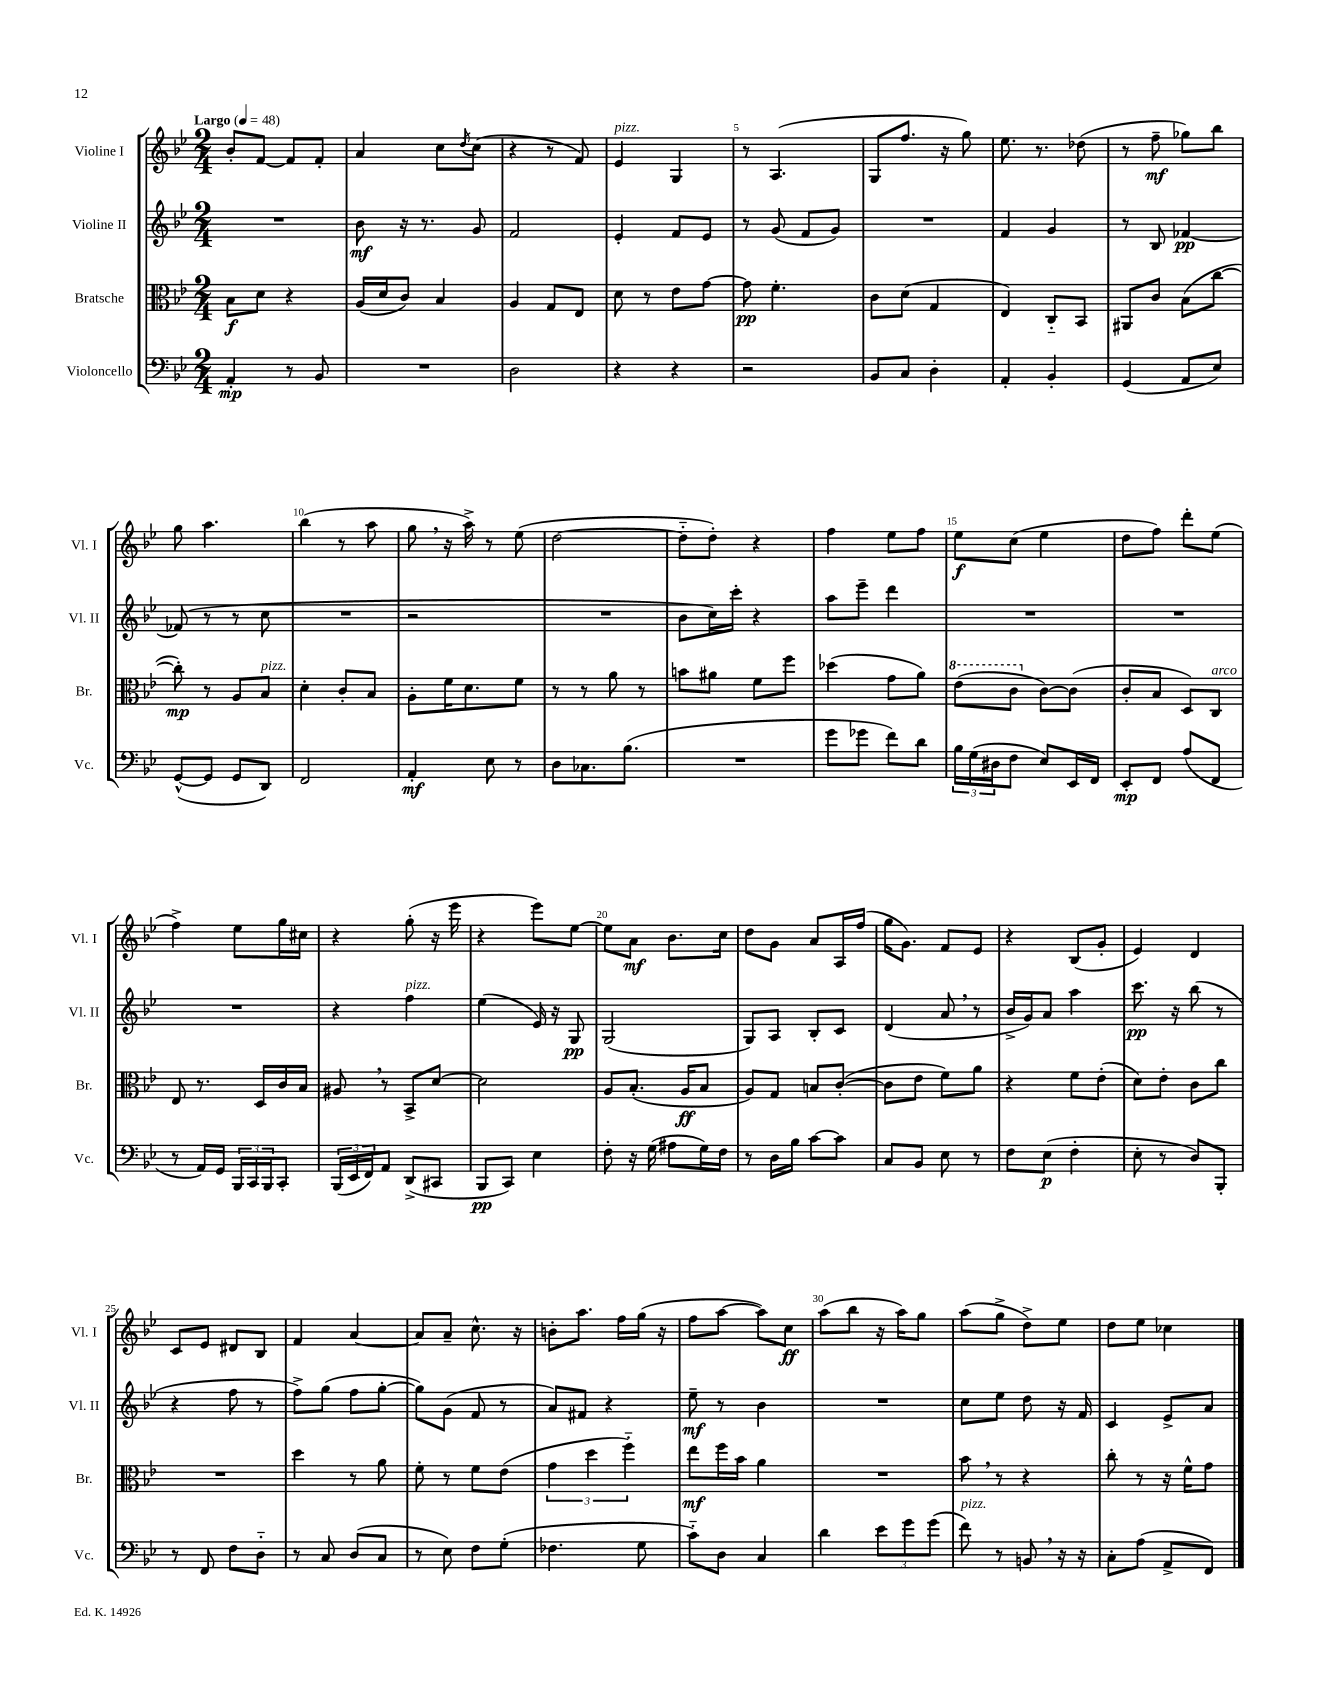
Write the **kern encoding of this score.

**kern	**dynam	**kern	**dynam	**kern	**dynam	**kern	**dynam
*part4	*part4	*part3	*part3	*part2	*part2	*part1	*part1
*staff4	*staff4	*staff3	*staff3	*staff2	*staff2	*staff1	*staff1
*I"Violoncello	*	*I"Bratsche	*	*I"Violine II	*	*I"Violine I	*
*I'Vc.	*	*I'Br.	*	*I'Vl. II	*	*I'Vl. I	*
*clefF4	*	*clefC3	*	*clefG2	*	*clefG2	*
*k[b-e-]	*	*k[b-e-]	*	*k[b-e-]	*	*k[b-e-]	*
*M2/4	*	*M2/4	*	*M2/4	*	*M2/4	*
*MM48	*	*MM48	*	*MM48	*	*MM48	*
=1	=1	=1	=1	=1	=1	=1	=1
!	!	!	!	!	!	!LO:TX:a:B:t=Largo	!
4AA'/	mp	8B-\L	f	2r	.	8b-'/L	.
.	.	8d\J	.	.	.	[8f/J	.
8r	.	4r	.	.	.	8f/L]	.
8BB-/	.	.	.	.	.	8f'/J	.
=2	=2	=2	=2	=2	=2	=2	=2
2r	.	(16A/LL	.	8b-\	mf	4a/	.
.	.	16d/J	.	.	.	.	.
.	.	8c/J)	.	16r	.	.	.
.	.	.	.	8.r	.	.	.
.	.	4B-/	.	.	.	8cc\L	.
.	.	.	.	.	.	8qdd/	.
.	.	.	.	8g/	.	(8cc\J	.
=3	=3	=3	=3	=3	=3	=3	=3
2D\	.	4A/	.	2f/	.	4r	.
.	.	8G/L	.	.	.	8r	.
.	.	8E-/J	.	.	.	8f/)	.
=4	=4	=4	=4	=4	=4	=4	=4
!	!	!	!	!	!	!LO:TX:a:i:t=pizz.	!
4r	.	8d\	.	4e-'/	.	4e-/	.
.	.	8r	.	.	.	.	.
4r	.	8e-\L	.	8f/L	.	4G/	.
.	.	[8g\J	.	8e-/J	.	.	.
=5	=5	=5	=5	=5	=5	=5	=5
2r	.	8g\]	pp	8r	.	8r	.
.	.	4.f'\	.	(8g/	.	(4.A/	.
.	.	.	.	8f/L	.	.	.
.	.	.	.	8g/J)	.	.	.
=6	=6	=6	=6	=6	=6	=6	=6
8BB-/L	.	8c\L	.	2r	.	8G/L	.
8C/J	.	(8d\J	.	.	.	8.ff/J	.
4D'\	.	4G/	.	.	.	.	.
.	.	.	.	.	.	16r	.
.	.	.	.	.	.	8gg\)	.
=7	=7	=7	=7	=7	=7	=7	=7
4AA'/	.	4E-/)	.	4f/	.	8.ee-\	.
.	.	.	.	.	.	8.r	.
4BB-'/	.	8C/L	.	4g/	.	.	.
.	.	8BB-/J	.	.	.	(8dd-X\	.
=8	=8	=8	=8	=8	=8	=8	=8
(4GG/	.	8AA#X/L	.	8r	.	8r	.
.	.	8c/J	.	8B-/	.	8ff~\	mf
8AA/L	.	(8B-\L	.	[4f-X/	pp	8gg-X\L)	.
8E-/J)	.	[8cc\J	.	.	.	8bb-\J	.
!!LO:LB:g=z
=9	=9	=9	=9	=9	=9	=9	=9
([8GG^^/L	.	8cc'\])	mp	(8f-X/]	.	8gg\	.
8GG/J]	.	8r	.	8r	.	4.aa\	.
8GG/L	.	8A/L	.	8r	.	.	.
!	!	!LO:TX:a:i:t=pizz.	!	!	!	!	!
8DD/J)	.	8B-/J	.	8cc\	.	.	.
=10	=10	=10	=10	=10	=10	=10	=10
2FF/	.	4d'\	.	2r	.	(4bb-\	.
.	.	8c'/L	.	.	.	8r	.
.	.	8B-/J	.	.	.	8aa\	.
=11	=11	=11	=11	=11	=11	=11	=11
4AA'/	mf	8A'\L	.	2r	.	8gg,\	.
.	.	16f\K	.	.	.	16r	.
.	.	8.d\	.	.	.	16aa^\)	.
8E-\	.	.	.	.	.	8r	.
8r	.	8f\J	.	.	.	(8ee-\	.
=12	=12	=12	=12	=12	=12	=12	=12
8D\L	.	8r	.	2r	.	[2dd\	.
8.C-X\	.	8r	.	.	.	.	.
.	.	8a\	.	.	.	.	.
(8.B-\J	.	.	.	.	.	.	.
.	.	8r	.	.	.	.	.
=13	=13	=13	=13	=13	=13	=13	=13
2r	.	8bn\L	.	8b-\L	.	8dd\L]	.
.	.	8a#X\J	.	16cc\L)	.	8dd'\J)	.
.	.	.	.	16ccc'\JJ	.	.	.
.	.	8f\L	.	4r	.	4r	.
.	.	8ff\J	.	.	.	.	.
=14	=14	=14	=14	=14	=14	=14	=14
8g\L	.	(4dd-X\	.	8aa\L	.	4ff\	.
8g-X\J	.	.	.	8eee-~\J	.	.	.
8f\L)	.	8g\L	.	4ddd\	.	8ee-\L	.
8d\J	.	8a\J)	.	.	.	8ff\J	.
=15	=15	=15	=15	=15	=15	=15	=15
*	*	*8va	*	*	*	*	*
24B-\LL	.	(8ee-\L	.	2r	.	8ee-\L	f
(24G\	.	.	.	.	.	.	.
24D#X\J	.	.	.	.	.	.	.
8F\J	.	8cc\J	.	.	.	(8cc\J	.
*	*	*X8va	*	*	*	*	*
8E-/L)	.	[8c\L)	.	.	.	4ee-\	.
16EE-/L	.	(8c\J]	.	.	.	.	.
16FF/JJ	.	.	.	.	.	.	.
=16	=16	=16	=16	=16	=16	=16	=16
8EE-'/L	mp	8c'/L	.	2r	.	8dd\L	.
8FF/J	.	8B-/J	.	.	.	8ff\J)	.
(8A/L	.	8D/L)	.	.	.	8ddd'\L	.
!	!	!LO:TX:a:i:t=arco	!	!	!	!	!
8FF/J	.	8C/J	.	.	.	(8ee-\J	.
!!LO:LB:g=z
=17	=17	=17	=17	=17	=17	=17	=17
8r	.	8E-/	.	2r	.	4ff^\)	.
16AA/LL)	.	8.r	.	.	.	.	.
16GG/JJ	.	.	.	.	.	.	.
24BBB-/LL	.	.	.	.	.	8ee-\L	.
24CC/	.	.	.	.	.	.	.
.	.	16D/LL	.	.	.	.	.
24BBB-/J	.	.	.	.	.	.	.
8CC'/J	.	16c/	.	.	.	16gg\L	.
.	.	16B-/JJ	.	.	.	16cc#X\JJ	.
=18	=18	=18	=18	=18	=18	=18	=18
(24BBB-/LL	.	8A#X,/	.	4r	.	4r	.
24EE-/	.	.	.	.	.	.	.
24FF/J)	.	.	.	.	.	.	.
8AA/J	.	8r	.	.	.	.	.
!	!	!	!	!LO:TX:a:i:t=pizz.	!	!	!
(8DD^/L	.	8BB-^/L	.	4ff\	.	(8gg'\	.
8CC#X/J	.	[8d/J	.	.	.	16r	.
.	.	.	.	.	.	16eee-\	.
=19	=19	=19	=19	=19	=19	=19	=19
8BBB-/L	pp	2d\]	.	(4ee-\	.	4r	.
8CC/J)	.	.	.	.	.	.	.
4E-\	.	.	.	16e-/)	.	8eee-\L)	.
.	.	.	.	16r	.	.	.
.	.	.	.	8G/	pp	[8ee-\J	.
=20	=20	=20	=20	=20	=20	=20	=20
8F'\	.	8A/L	.	(2G/	.	8ee-\L]	.
16r	.	(8.B-'/J	.	.	.	8a\J	mf
(16G\	.	.	.	.	.	.	.
8A#X\L	.	.	.	.	.	8.b-\L	.
.	.	16A/KL	ff	.	.	.	.
16G\L)	.	8B-/J	.	.	.	.	.
16F\JJ	.	.	.	.	.	16cc\Jk	.
=21	=21	=21	=21	=21	=21	=21	=21
8r	.	8A/L)	.	8G/L)	.	8dd\L	.
16D\LL	.	8G/J	.	8A/J	.	8g\J	.
16B-\JJ	.	.	.	.	.	.	.
[8c\L	.	8Bn/L	.	8B-'/L	.	8a/L	.
8c\J]	.	([8c'/J	.	8c/J	.	16A/L	.
.	.	.	.	.	.	(16ff/JJ	.
=22	=22	=22	=22	=22	=22	=22	=22
8C/L	.	8c\L]	.	(4d/	.	16gg\KL	.
.	.	.	.	.	.	8.g\J)	.
8BB-/J	.	8e-\J	.	.	.	.	.
8E-\	.	8f\L)	.	8a,/	.	8f/L	.
8r	.	8a\J	.	8r	.	8e-/J	.
=23	=23	=23	=23	=23	=23	=23	=23
8F\L	.	4r	.	16b-^/LL	.	4r	.
.	.	.	.	16g/J)	.	.	.
(8E-\J	p	.	.	8a/J	.	.	.
4F'\	.	8f\L	.	4aa\	.	(8B-/L	.
.	.	(8e-'\J	.	.	.	8g'/J	.
=24	=24	=24	=24	=24	=24	=24	=24
8E-'\	.	8d\L)	.	8.ccc\	pp	4e-/)	.
8r	.	8e-'\J	.	.	.	.	.
.	.	.	.	16r	.	.	.
8D/L)	.	8c\L	.	(8bb-\	.	4d/	.
8BBB-'/J	.	8cc\J	.	8r	.	.	.
!!LO:LB:g=z
=25	=25	=25	=25	=25	=25	=25	=25
8r	.	2r	.	4r	.	8c/L	.
8FF/	.	.	.	.	.	8e-/J	.
8F\L	.	.	.	8ff\	.	8d#X/L	.
8D\J	.	.	.	8r	.	8B-/J	.
=26	=26	=26	=26	=26	=26	=26	=26
8r	.	4dd\	.	8ff^\L)	.	4f/	.
8C/	.	.	.	(8gg\J	.	.	.
(8D/L	.	8r	.	8ff\L	.	[4a/	.
8C/J	.	8a\	.	[8gg'\J	.	.	.
=27	=27	=27	=27	=27	=27	=27	=27
8r	.	8f'\	.	8gg\L])	.	8a/L]	.
8E-\)	.	8r	.	(8g\J	.	8a~/J	.
8F\L	.	8f\L	.	8f/	.	8.cc^^\	.
(8G'\J	.	(8e-\J	.	8r	.	.	.
.	.	.	.	.	.	16r	.
=28	=28	=28	=28	=28	=28	=28	=28
4.F-X\	.	6g\	.	8a/L)	.	8bn'\L	.
.	.	.	.	8f#X/J	.	8.aa\J	.
.	.	6dd\	.	.	.	.	.
.	.	.	.	4r	.	.	.
.	.	.	.	.	.	16ff\LL	.
.	.	6ff\)	.	.	.	.	.
8G\	.	.	.	.	.	(16gg\JJ	.
.	.	.	.	.	.	16r	.
=29	=29	=29	=29	=29	=29	=29	=29
8c\L)	.	8ee-\L	mf	8ee-~\	mf	8ff\L	.
8D\J	.	16ff\L	.	8r	.	[8aa\J	.
.	.	16b-\JJ	.	.	.	.	.
4C/	.	4a\	.	4b-\	.	8aa\L])	.
.	.	.	.	.	.	8cc\J	ff
=30	=30	=30	=30	=30	=30	=30	=30
4d\	.	2r	.	2r	.	(8aa\L	.
.	.	.	.	.	.	8bb-\J	.
12e-\L	.	.	.	.	.	16r	.
.	.	.	.	.	.	16aa\KL)	.
12g\	.	.	.	.	.	.	.
.	.	.	.	.	.	8gg\J	.
(12g\J	.	.	.	.	.	.	.
=31	=31	=31	=31	=31	=31	=31	=31
!LO:TX:a:i:t=pizz.	!	!	!	!	!	!	!
8f\)	.	8b-,\	.	8cc\L	.	(8aa\L	.
8r	.	8r	.	8ee-\J	.	8gg^\J	.
8BBn,/	.	4r	.	8dd\	.	8dd^\L)	.
16r	.	.	.	16r	.	8ee-\J	.
16r	.	.	.	16f/	.	.	.
=32	=32	=32	=32	=32	=32	=32	=32
8C'\L	.	8cc'\	.	4c/	.	8dd\L	.
(8A\J	.	8r	.	.	.	8ee-\J	.
8AA^/L	.	16r	.	8e-^/L	.	4cc-X\	.
.	.	16f^^\KL	.	.	.	.	.
8FF/J)	.	8g\J	.	8a/J	.	.	.
==	==	==	==	==	==	==	==
*-	*-	*-	*-	*-	*-	*-	*-
